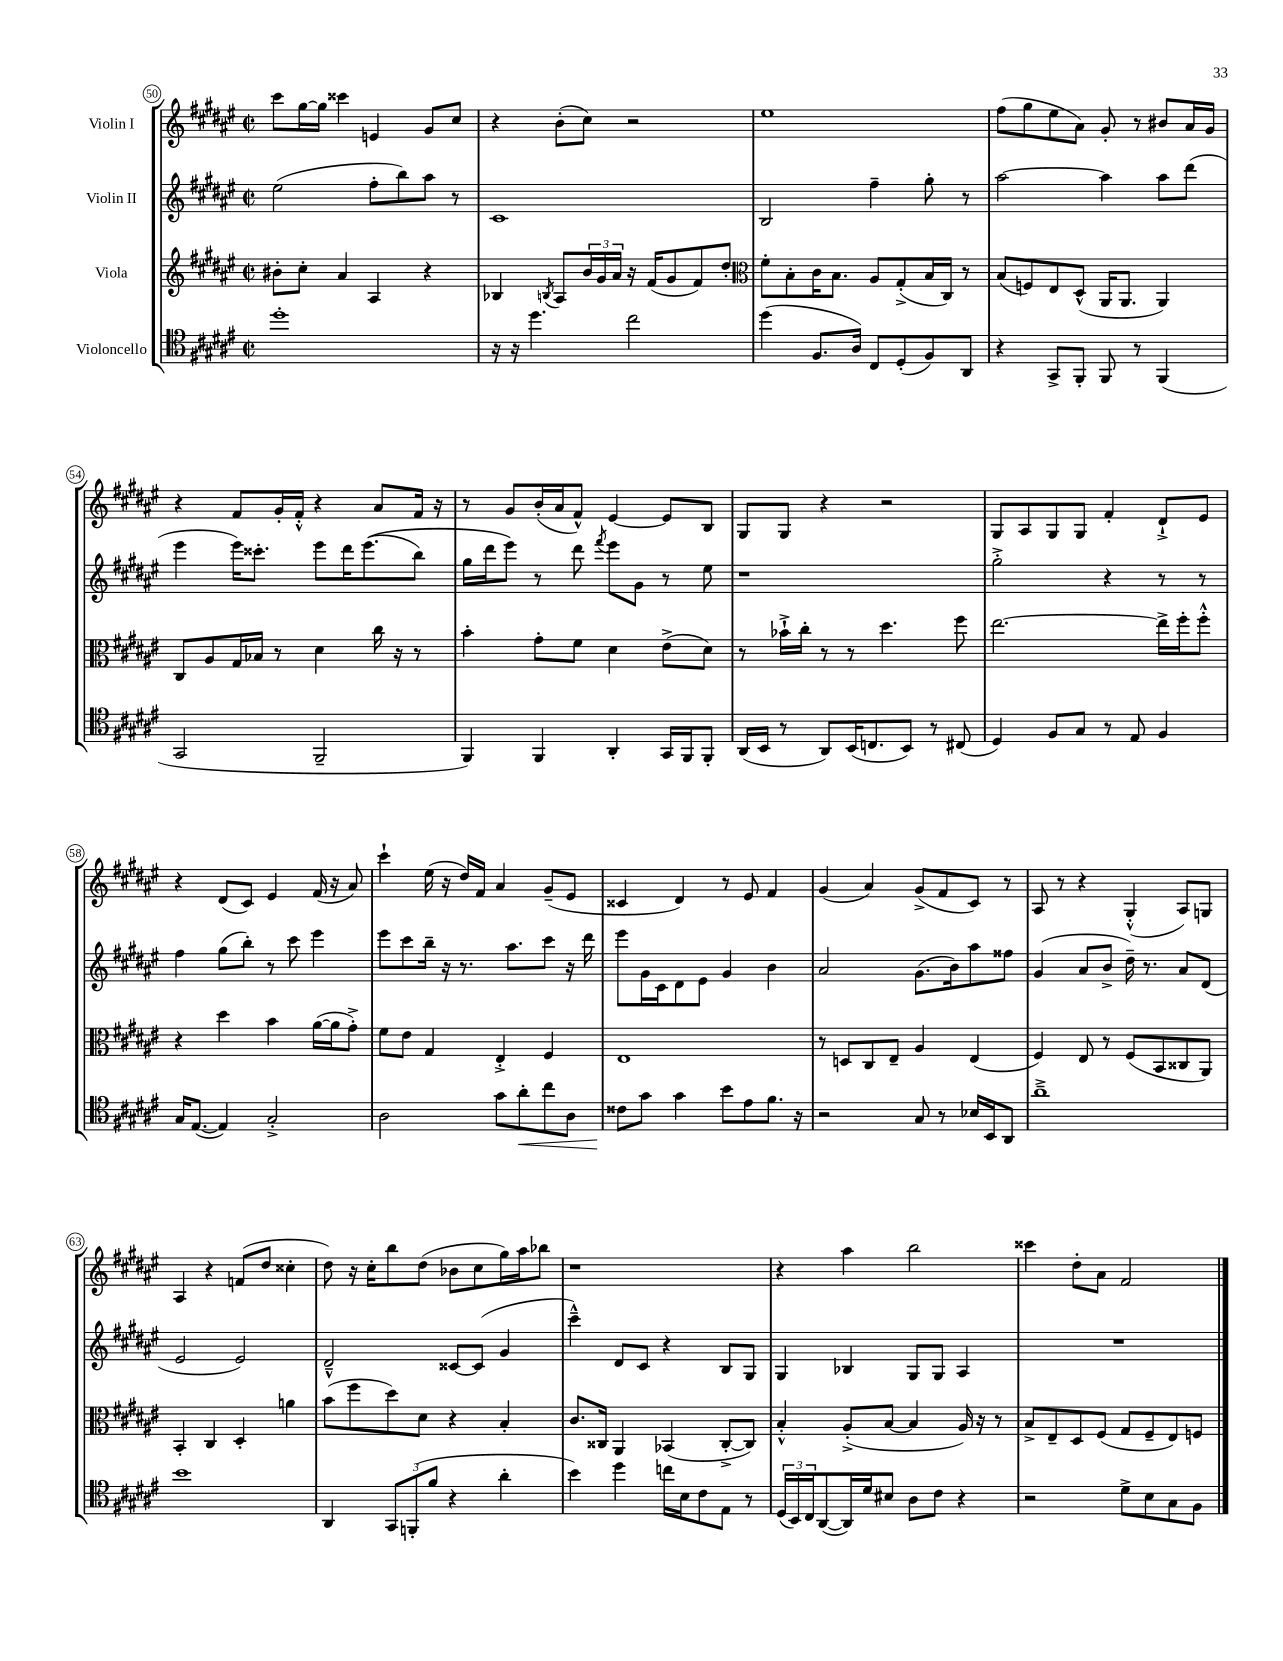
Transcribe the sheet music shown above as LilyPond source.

<<
\new StaffGroup <<
\new Staff = "s0" \with { instrumentName = "Violin I" } {
    \clef treble \key fis \major \defaultTimeSignature \time 2/2
    cis'''8 gis''16~ gis''16 cisis'''4 e'4 gis'8 cis''8 |
    r4 b'8-.( cis''8) r2 |
    eis''1 |
    fis''8( gis''8 eis''8 ais'8) gis'8-. r8 bis'8 ais'16 gis'16 |
    r4 fis'8 gis'16-. fis'16-.-^ r4 ais'8 fis'16 r16 |
    r8 gis'8 b'16-.( ais'16 fis'8-^) eis'4~ eis'8 b8 |
    gis8 gis8 r4 r2 |
    gis8 ais8 gis8 gis8 fis'4-. dis'8-!-> eis'8 |
    r4 dis'8( cis'8) eis'4 fis'16( r16 ais'8) |
    cis'''4-! eis''16( r16 dis''16) fis'16 ais'4 gis'8--( eis'8 |
    cisis'4 dis'4) r8 eis'8 fis'4 |
    gis'4( ais'4) gis'8->( fis'8 cis'8) r8 |
    ais8 r8 r4 gis4-.-^( ais8) g8 |
    ais4 r4 f'8( dis''8 cisis''4-. |
    dis''8) r16 cis''16-. b''8 dis''8( bes'8 cis''8 gis''16) ais''16 bes''8 |
    r1 |
    r4 ais''4 b''2 |
    cisis'''4 dis''8-. ais'8 fis'2 \bar "|." |
}
\new Staff = "s1" \with { instrumentName = "Violin II" } {
    \clef treble \key fis \major \defaultTimeSignature \time 2/2
    eis''2( fis''8-. b''8) ais''8 r8 |
    cis'1 |
    b2 fis''4-- gis''8-. r8 |
    ais''2~ ais''4 ais''8 dis'''8( |
    eis'''4 eis'''16) cisis'''8.-. eis'''8 dis'''16 eis'''8.(\( b''8) |
    gis''16 dis'''16 eis'''8\) r8 dis'''8 \acciaccatura { fis'''8 } eis'''8 gis'8 r8 eis''8 |
    r1 |
    gis''2-.-> r4 r8 r8 |
    fis''4 gis''8( b''8-.) r8 cis'''8 eis'''4 |
    eis'''8 cis'''8 b''16-- r16 r8. ais''8. cis'''8 r16 dis'''16 |
    eis'''8 gis'16 cis'16 dis'8 eis'8 gis'4 b'4 |
    ais'2 gis'8.( b'16) ais''8 fisis''8 |
    gis'4( ais'8 b'8-> dis''16--) r8. ais'8 dis'8( |
    eis'2 eis'2) |
    dis'2---^ cisis'8~ cisis'8( gis'4 |
    cis'''4---^) dis'8 cis'8 r4 b8 gis8 |
    gis4 bes4 gis8 gis8 ais4 |
    R1 \bar "|." |
}
\new Staff = "s2" \with { instrumentName = "Viola" } {
    \clef treble \key fis \major \defaultTimeSignature \time 2/2
    bis'8-. cis''8-. ais'4 ais4 r4 |
    bes4 \acciaccatura { b8 } ais8 \tuplet 3/2 { b'16 gis'16 ais'16 } r16 fis'16( gis'8 fis'8) dis''8-. |
    \clef alto fis'8-. b8-. cis'16 b8. ais8 gis8-.->( b16 cis16) r8 |
    b8( f8) eis8 dis8-^( ais,16 ais,8. ais,4) |
    cis8 ais8 gis16 bes16 r8 dis'4 cis''16 r16 r8 |
    b'4-. gis'8-. fis'8 dis'4 eis'8->( dis'8) |
    r8 bes'16-!-> cis''16-. r8 r8 dis''4. fis''8 |
    eis''2.~ eis''16-> fis''16-. fis''8-.-^ |
    r4 dis''4 b'4 ais'16~( ais'16 gis'8-.->) |
    fis'8 eis'8 gis4 eis4-.-> fis4 |
    eis1 |
    r8 d8 cis8 eis8-- ais4 eis4( |
    fis4) eis8 r8 fis8( b,8 cisis8 ais,8) |
    b,4-. cis4 dis4-. a'4 |
    b'8( fis''8 dis''8) dis'8 r4 b4-. |
    cis'8. cisis16 ais,4 bes,4( cisis8~-.-> cisis8) |
    b4-.-^ ais8-.->( b8~ b4 ais16) r16 r8 |
    b8-> eis8-- dis8 fis8( gis8 fis8-- eis8) f8 \bar "|." |
}
\new Staff = "s3" \with { instrumentName = "Violoncello" } {
    \clef tenor \key fis \major \defaultTimeSignature \time 2/2
    dis''1-. |
    r16 r16 dis''4. cis''2 |
    dis''4( fis8. ais16) cis8 dis8-.( fis8) ais,8 |
    r4 gis,8-> fis,8-. fis,8 r8 fis,4( |
    gis,2 fis,2-- |
    fis,4) fis,4 ais,4-. gis,16 fis,16 fis,8-. |
    ais,16( b,16 r8 ais,8) b,16( c8. b,8) r8 cis8( |
    dis4) fis8 gis8 r8 eis8 fis4 |
    gis16 eis8.~( eis4) gis2-.-> |
    ais2 gis'8 ais'8-.\< cis''8 ais8 |
    cisis'8\! gis'8 gis'4 b'8 eis'8 fis'8. r16 |
    r2 gis8 r8 bes16 b,16 ais,8 |
    ais'1---> |
    b'1 |
    ais,4 \tuplet 3/2 { gis,8 f,8-.( fis'8 } r4 ais'4-. |
    b'4) dis''4 c''16 b16 cis'8 eis8 r8 |
    \tuplet 3/2 { dis16( b,16) cis16 } ais,8~( ais,16) dis'16 bis8 ais8 cis'8 r4 |
    r2 dis'8-> b8 gis8 fis8 \bar "|." |
}
>>
>>
\layout { \context { \Score currentBarNumber = #50 \override BarNumber.stencil = #(make-stencil-circler 0.1 0.3 ly:text-interface::print) } }
